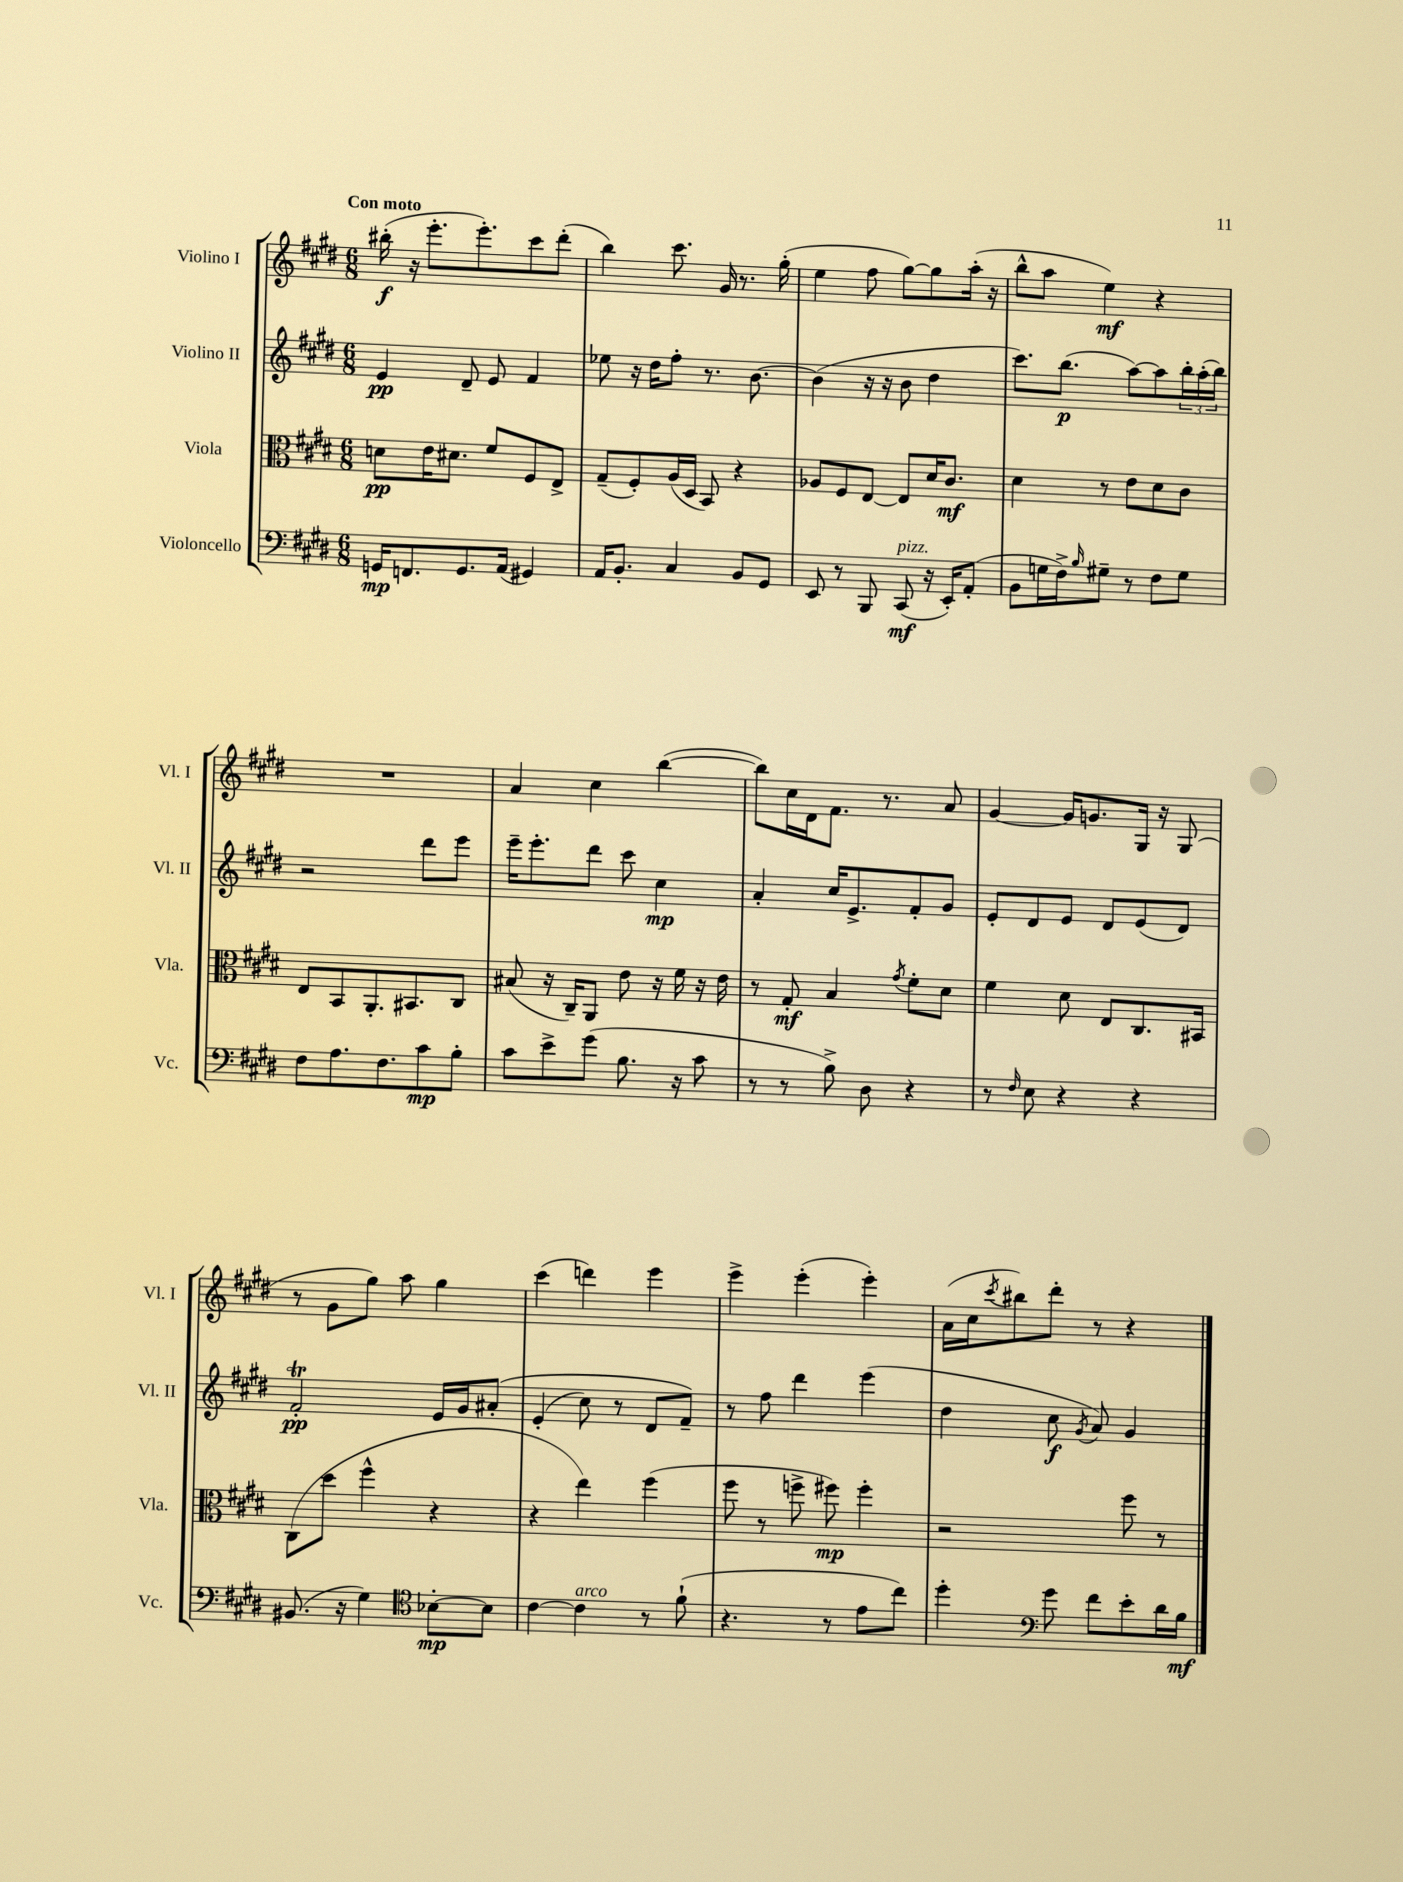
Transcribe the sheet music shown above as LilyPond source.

<<
\new StaffGroup <<
\new Staff = "s0" \with { instrumentName = "Violino I" shortInstrumentName = "Vl. I" } {
    \clef treble \key e \major \numericTimeSignature \time 6/8 \tempo "Con moto"
    bis''16-.\f( r16 e'''8.-. e'''8.-.) cis'''8 dis'''8-.( |
    b''4) cis'''8. gis'16 r8. gis''16-.( |
    e''4 fis''8 gis''8~) gis''8 a''16-.( r16 |
    b''8-^ a''8 e''4\mf) r4 |
    R2. |
    a'4 cis''4 b''4~( |
    b''8) cis''16 dis'16 fis'8. r8. a'8 |
    gis'4~ gis'16 g'8. gis16 r16 gis8( |
    r8 gis'8 gis''8) a''8 gis''4 |
    cis'''4( d'''4) e'''4 |
    e'''4-> e'''4-.( e'''4-.) |
    a'16( cis''16 \acciaccatura { cis'''8 } bis''8) dis'''8-. r8 r4 \bar "|." |
}
\new Staff = "s1" \with { instrumentName = "Violino II" shortInstrumentName = "Vl. II" } {
    \clef treble \key e \major \numericTimeSignature \time 6/8
    e'4\pp dis'8-- e'8 fis'4 |
    ees''8 r16 dis''16 fis''8-. r8. b'8.~ |
    b'4( r16 r16 b'8 dis''4 |
    cis'''8.) b''8.\p( a''8~) a''8 \tuplet 3/2 { b''16-. a''16-.( b''16) } |
    r2 dis'''8 e'''8 |
    e'''16-- e'''8.-. dis'''8 cis'''8 cis''4\mp |
    a'4-. cis''16 e'8.-> fis'8-. gis'8 |
    e'8-. dis'8 e'8 dis'8 e'8( dis'8) |
    fis'2-.\trill\pp e'16 gis'16 ais'8-.\( |
    e'4-.( cis''8) r8 dis'8 fis'8--\) |
    r8 fis''8 dis'''4 e'''4( |
    dis''4 cis''8\f \acciaccatura { gis'8 } a'8) gis'4 \bar "|." |
}
\new Staff = "s2" \with { instrumentName = "Viola" shortInstrumentName = "Vla." } {
    \clef alto \key e \major \numericTimeSignature \time 6/8
    d'8\pp e'16 dis'8. fis'8 fis8 e8-> |
    gis8--( fis8-.) a16( dis16 b,8) r4 |
    aes8 fis8 e8~ e8 dis'16 cis'8.\mf |
    dis'4 r8 e'8 dis'8 cis'8 |
    e8 b,8 a,8.-. bis,8. cis8 |
    bis8( r16 cis16--) a,8 e'8 r16 fis'16 r16 e'16 |
    r8 gis8-.\mf b4 \acciaccatura { gis'8 } fis'8-. dis'8 |
    fis'4 dis'8 e8 cis8. bis,16 |
    cis8( dis''8 fis''4-^ r4 |
    r4 e''4) fis''4( |
    fis''8 r8 f''8-> fis''8\mp) fis''4-. |
    r2 fis''8 r8 \bar "|." |
}
\new Staff = "s3" \with { instrumentName = "Violoncello" shortInstrumentName = "Vc." } {
    \clef bass \key e \major \numericTimeSignature \time 6/8
    g,16\mp f,8. g,8. a,16( gis,4) |
    a,16 b,8.-. cis4 b,8 gis,8 |
    e,8 r8 b,,8 cis,8\mf^\markup { \italic "pizz." }( r16 e,16-.) a,8-.( |
    b,8 g16 fis16->) \grace { b16 } gis8-- r8 fis8 gis8 |
    fis8 a8. fis8. cis'8\mp b8-. |
    cis'8 e'8-> gis'8( b8. r16 cis'8 |
    r8 r8 b8->) dis8 r4 |
    r8 \grace { fis16 } e8 r4 r4 |
    bis,8.( r16 gis4) \clef tenor bes8~-.\mp bes8 |
    cis'4~ cis'4^\markup { \italic "arco" } r8 fis'8-!( |
    r4. r8 e'8 cis''8) |
    dis''4-. \clef bass gis'8 fis'8 e'8-. dis'16 b16\mf \bar "|." |
}
>>
>>
\layout { \context { \Score \remove "Bar_number_engraver" } }
